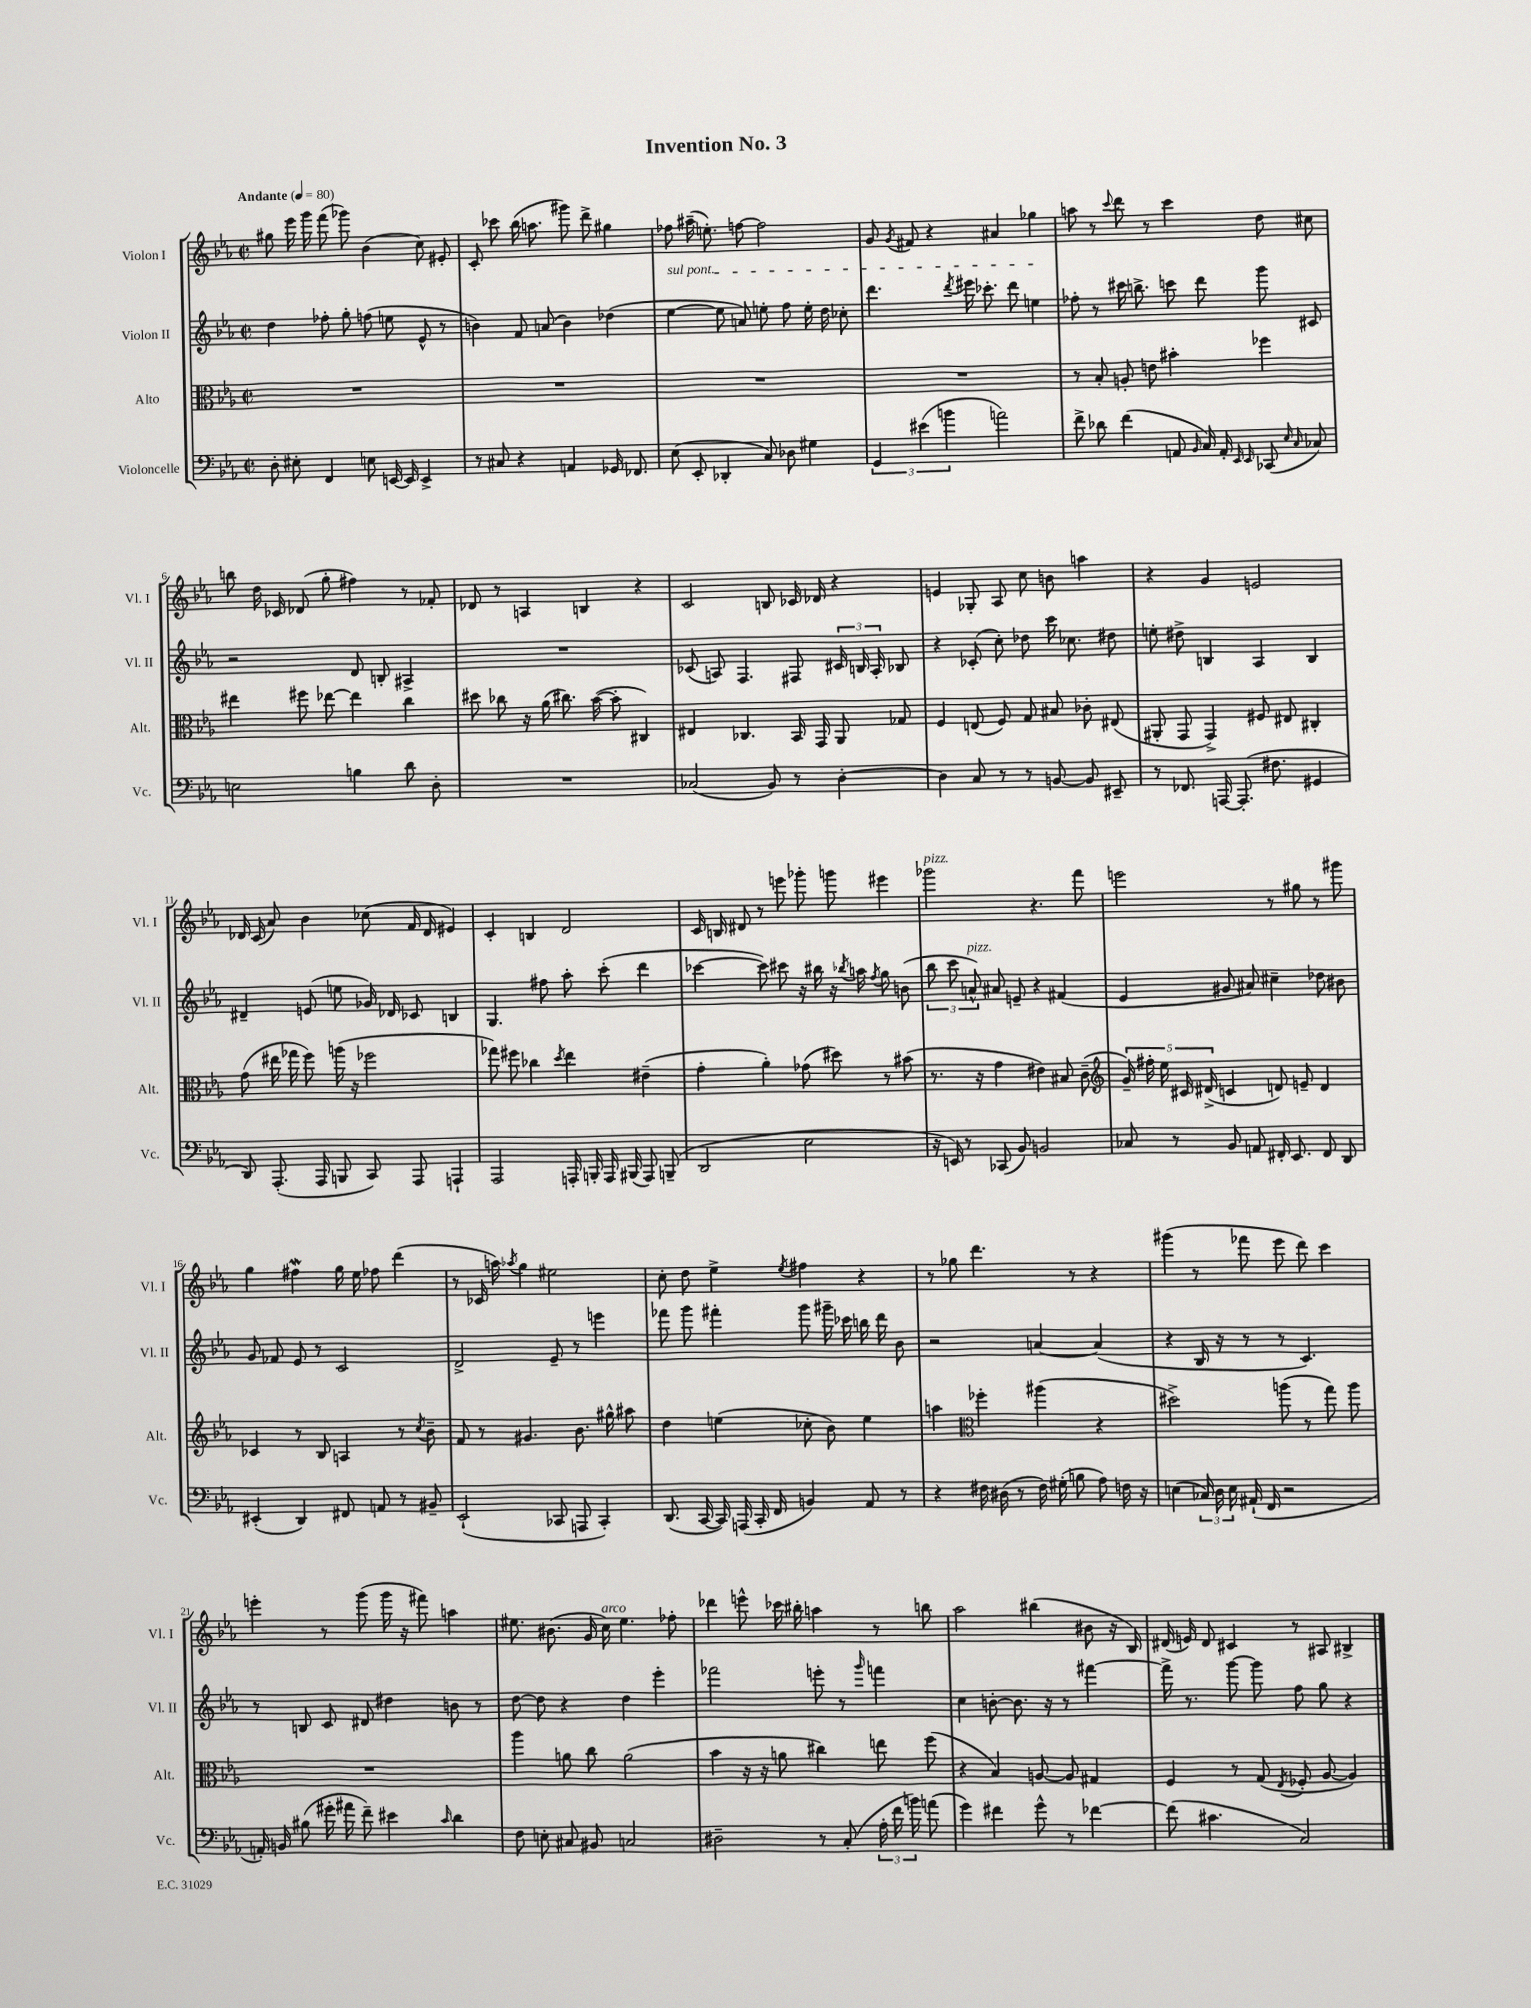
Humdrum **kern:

**kern	**kern	**kern	**kern
*part4	*part3	*part2	*part1
*staff4	*staff3	*staff2	*staff1
*I"Violoncelle	*I"Alto	*I"Violon II	*I"Violon I
*I'Vc.	*I'Alt.	*I'Vl. II	*I'Vl. I
*clefF4	*clefC3	*clefG2	*clefG2
*k[b-e-a-]	*k[b-e-a-]	*k[b-e-a-]	*k[b-e-a-]
*M2/2	*M2/2	*M2/2	*M2/2
*met(c|)	*met(c|)	*met(c|)	*met(c|)
*MM80	*MM80	*MM80	*MM80
=1	=1	=1	=1
!	!	!	!LO:TX:a:B:t=Andante
8D'\	1r	4dd\	8gg#X\
8E#X'\	.	.	16eee-\
.	.	.	16ggg\
4FF/	.	8ff-X'\	(8fff\
.	.	8gg'\	8ggg-X\)
8En\	.	(8ffn\	(4b-\
[16EEn/	.	8een\	.
16EE/]	.	.	.
4EE^/	.	8e-^^/	8cc\)
.	.	8r	8e#X'/
=2	=2	=2	=2
8r	1r	4bn\)	8c'/
8C#X/	.	.	8ccc-X\
4r	.	8f/	(16bb-\
.	.	.	8.aan\
.	.	(8an/	.
4AAn/	.	4b\)	8ggg#X\)
.	.	.	8ddd^\
16GG-X/	.	(4dd-X\	4gg#X\
8.FF-X/	.	.	.
=3	=3	=3	=3
!	!	!LO:TX:a:i:t=sul pont.	!
(8E-\	1r	[4ee-\	8ff-X\
8EE-'/	.	.	(16aa#X~\
.	.	.	8.een'\)
4DD-X'/	.	8ee-\]	.
.	.	8an/)	[8ffn\
8C/)	.	8een'\	2ff\]
8D-X\	.	8ff\	.
4G#X\	.	16ee'\	.
.	.	16dd\	.
.	.	8cc-X'\	.
=4	=4	=4	=4
6GG/	1r	4.ddd\	8g/
.	.	.	8qg/
.	.	.	8f#X/
(6e#X\	.	.	.
.	.	.	4r
6bn\	.	.	.
.	.	8qddd/	.
.	.	16eee#X\	.
.	.	8.ccc-X'\	.
2an\)	.	.	4a#X/
.	.	8ddd\	.
.	.	4een\	4gg-X\
=5	=5	=5	=5
8f^\	8r	8ff-X'\	8aan\
8d-X\	8B-'/	8r	8r
.	.	.	8qqccc/
(4f\	8An'/	16ccc#X\	8ddd\
.	.	8.bbn^\	.
.	8en\	.	8r
8AAn/	4b#X'\	8cccn\	4ccc\
16qqBB-/	.	.	.
16C/)	.	8ddd\	.
16AA'/	.	.	.
16qqEE-/	.	.	.
16qqEE-/	.	.	.
(8CC-X/	4ff-X\	8ggg\	8dd\
16qqE-/	.	.	.
16qqC/	.	.	.
8C-X/)	.	8c#X/	8cc#X\
!!LO:LB:g=z
=6	=6	=6	=6
2En\	4ee#X\	2r	8bbn\
.	.	.	16dd\
.	.	.	16c-X/
.	8ff#X\	.	(8d-X/
.	[8ee-X\	.	8gg'\
4Bn\	4ee-\]	8d/	4ff#X\)
.	.	8Bn'/	.
8d\	4cc\	4A#X^/	8r
8D'\	.	.	8f-X'/
=7	=7	=7	=7
1r	8dd#X\	1r	8d-X/
.	8cc-X\	.	8r
.	16r	.	4An/
.	(16a-\	.	.
.	8.cc#X\)	.	.
.	.	.	4Bn/
.	([16b-\	.	.
.	8b-'\]	.	.
.	4C#X/)	.	4r
=8	=8	=8	=8
(2C-X/	4E#X/	(8c-X/	2c/
.	.	8An/)	.
.	4.C-X/	4.F/	.
8BB-/)	.	.	8Bn/
8r	16BB-/	8F#X/	16c-X/
.	16GG/	.	16d-X/
[4D'\	8AA-/	24c#X/	4r
.	.	24Bn/	.
.	.	24A'/	.
.	8G-X/	8B-X/	.
=9	=9	=9	=9
4D\]	4F/	4r	4en/
8C/	(8En/	(8c-X'/	8G-X'/
8r	8F/)	8cc'\)	8A-/
8r	8G/	8dd-X\	8cc\
[8BBn/	8B#X/	16ccc\	8bn\
.	.	8.cc-X\	.
8BB/]	8c-X'\	.	4aan\
8EE#X~/	(8E#X/	8dd#X\	.
=10	=10	=10	=10
8r	8AA#X'/	8een'\	4r
8.FF-X/	8GG/	8dd#X^\	.
.	4GG^/)	4Bn/	4g/
[16AAAn/	.	.	.
(8.AAA'/]	.	.	.
.	8F#X/	4A-/	2en/
8.F#X\	.	.	.
.	8E#X/	.	.
4GG#X/	4C#X'/	4B/	.
!!LO:LB:g=z
=11	=11	=11	=11
8DD/)	(8g\	4d#X~/	16d-X/
.	.	.	(16c/
(8.AAA-'/	16ee#X\	.	8a-/)
.	16gg-X\	.	.
.	8ff\)	(8en/	4b-\
16AAA-/	.	.	.
8BBBn/	(16aan\	8een\	.
.	16r	.	.
8CC/)	2ff-X\	16g-X/)	(8cc-X\
.	.	16d-X/	.
8AAA-/	.	8c-X/	16f/
.	.	.	16d-/
4AAAn`/	.	4Bn/	4e#X/)
=12	=12	=12	=12
2AAA-/	8gg-X\)	4.G/	4c'/
.	8ff#X\	.	.
.	4cc-X\	.	4Bn/
.	.	8ff#X\	.
.	8qdd/	.	.
16AAAn'/	4ee-\	8aa-'\	2d/
16BBBn'/	.	.	.
16AAA/	.	(8ccc'\	.
(16BBB#X/	.	.	.
8AAA/)	(4e#X~\	4ddd\	.
(8BBBn~/	.	.	.
=13	=13	=13	=13
2DD/	4g'\	[4ccc-X\	16c/
.	.	.	16Bn/
.	.	.	8d#X/
.	4a-'\)	8ccc-\])	8r
.	.	8ccc#X\	8eeen\
2E-\	(8g-X\	16r	8ggg-X'\
.	.	16bb#X\	.
.	8dd#X\)	16r	8gggn\
.	.	8qbb-X/	.
.	.	16aan\	.
.	.	8qff/	.
.	8r	8gg\	4eee#X\
.	(8b#X\	(8bn\	.
=14	=14	=14	=14
!	!	!	!LO:TX:a:i:t=pizz.
16r	8.r	12bb-\	2ggg-X\
16EEn/)	.	.	.
.	.	12ccc\	.
8r	.	.	.
!	!	!LO:TX:a:i:t=pizz.	!
.	.	12an^^/)	.
.	16r	.	.
(8CC-X/	4g\	8a#X/	.
8BB-/)	.	8en~/	.
2BBn/	4e#X\)	4r	4.r
.	8B#X/	(4f#X/	.
.	(8c~\	.	8fff\
=15	=15	=15	=15
*	*clefG2	*	*
8C-X/	20g~/)	4e-/	2eeen\
.	20ff#X'\	.	.
.	20ee-\	.	.
8r	.	.	.
.	20c#X/	.	.
.	(20d#X^/	.	.
8BB-/	4cn/	8g#X/	.
8AAn/	.	8a#X/)	.
16FF#X'/	8dn/)	4cc#X~\	8r
8.EE-/	.	.	.
.	8en~/	.	8gg#X\
8FF#/	4d/	8dd-X\	8r
8DD/	.	8b#X\	8ggg#X\
!!LO:LB:g=z
=16	=16	=16	=16
(4EE#X'/	4c-X/	8g/	4gg\
.	.	8f-X/	.
4DD/)	8r	8e-/	4ff#XW\
.	8B-/	8r	.
8FF#X/	4An/	2c/	16gg\
.	.	.	16ee-\
8AAn/	.	.	8ff-X\
8r	8r	.	(4ddd\
.	8qcc/	.	.
8BB#X~/	8b-~\	.	.
=17	=17	=17	=17
(2EE-`/	8f/	2d^/	8r
.	8r	.	16c-X/
.	.	.	16aan\)
.	.	.	8qaa-X/
.	4.g#X/	.	4gg\
8CC-X/	.	8e-~/	2ee#X\
8AAAn/	8.b-\	8r	.
4CC-'/)	.	4eeen\	.
.	16gg#X^^\	.	.
.	8aa#X\	.	.
=18	=18	=18	=18
(8.DD/	4dd\	8fff-X\	8cc'\
.	.	8ggg\	8dd\
[16CC/	.	.	.
16CC/])	(4een\	4fff#X'\	4ee-^\
(16AAAn/	.	.	.
16CC'/	.	.	.
16FF/	.	.	.
.	.	.	8qee-/
4BBn/)	8cc-X'\	8ggg\	4ff#X\
.	8b-\)	16ggg#X~\	.
.	.	16ccc-X\	.
8AA-/	4ee\	16bbn\	4r
.	.	16ddd\	.
8r	.	8b-\	.
=19	=19	=19	=19
4r	4aan\	2r	8r
.	.	.	8gg-X\
*	*clefC3	*	*
16F#X\	4ff-X'\	.	4.ddd\
(16D#X\	.	.	.
8r	.	.	.
16F#\)	(4aa#X\	[4an/	.
(16G#X'\	.	.	.
8Bn\	.	.	8r
8A-\)	4r	(4a/]	4r
16Fn\	.	.	.
16r	.	.	.
=20	=20	=20	=20
(4En\	2dd#X^\)	4r	(4ggg#X\
24C-X/)	.	16B-/	8r
24D\	.	.	.
.	.	16r	.
24E\	.	.	.
(16AA#X`/	.	8r	8fff-X\
16FF/	.	.	.
2r	(8aan\	8r	8eee-\
.	8r	4.c/)	8ddd\)
.	8gg\)	.	4ccc\
.	8aa\	.	.
!!LO:LB:g=z
=21	=21	=21	=21
16AAn'/)	1r	8r	4eeen'\
16BBn/	.	.	.
(8B#X\	.	8Bn/	.
16g#X'\	.	8c/	8r
16a#X\	.	.	.
8f~\)	.	8d#X/	(8ggg\
4e#X\	.	4dd#X\	16ggg\
.	.	.	16r
.	.	.	8fff#X\)
16qqc/	.	.	.
4d\	.	8bn\	4aan\
.	.	8r	.
=22	=22	=22	=22
8F\	4aa-\	[8dd\	8.ee#X\
8En'\	.	8dd\]	.
.	.	.	(8.b#X\
8C#X/	8an\	4r	.
8BB#X/	8cc\	.	16g/
!	!	!	!LO:TX:a:i:t=arco
.	.	.	16cc\)
2Cn/	(2a\	4dd\	4.ee#\
.	.	4eee-'\	.
.	.	.	8ff-X'\
=23	=23	=23	=23
2D#X~\	4b-\	2fff-X\	4ddd-X\
.	16r	.	8eeen^^\
.	16r	.	.
.	8an\	.	16ccc-X\
.	.	.	16bb#X'\
8r	4cc#X\)	8eeen'\	4aan\
(8C'/	.	8r	.
.	.	16qqggg/	.
24A-'\	8een\	4fffn\	8r
24f\	.	.	.
24bn\)	.	.	.
(8an\	(8ff\	.	8bbn\
=24	=24	=24	=24
4g\)	4r	4cc\	2aa-\
4f#X\	4B-/)	[8bn'\	.
.	.	8.b\]	.
8g^^\	[8An/	.	(4bb#X\
.	.	16r	.
8r	8A/]	8r	.
[4f-X\	4G#X/	[4fff#X\	8b#X\
.	.	.	16r
.	.	.	16B-/)
=25	=25	=25	=25
(8f-\]	4F/	16fff#^\]	(16d#X/
.	.	8.r	16en/)
4.c#X\	.	.	8d#/
.	8r	[8ggg\	4c#X/
.	(8G/	8ggg\]	.
.	8qE-/	.	.
2C/)	8F-X'/	8ff\	8r
.	[8A-/	8gg\	8A#X/
.	4A-/])	4r	4B#X^/
==	==	==	==
*-	*-	*-	*-
